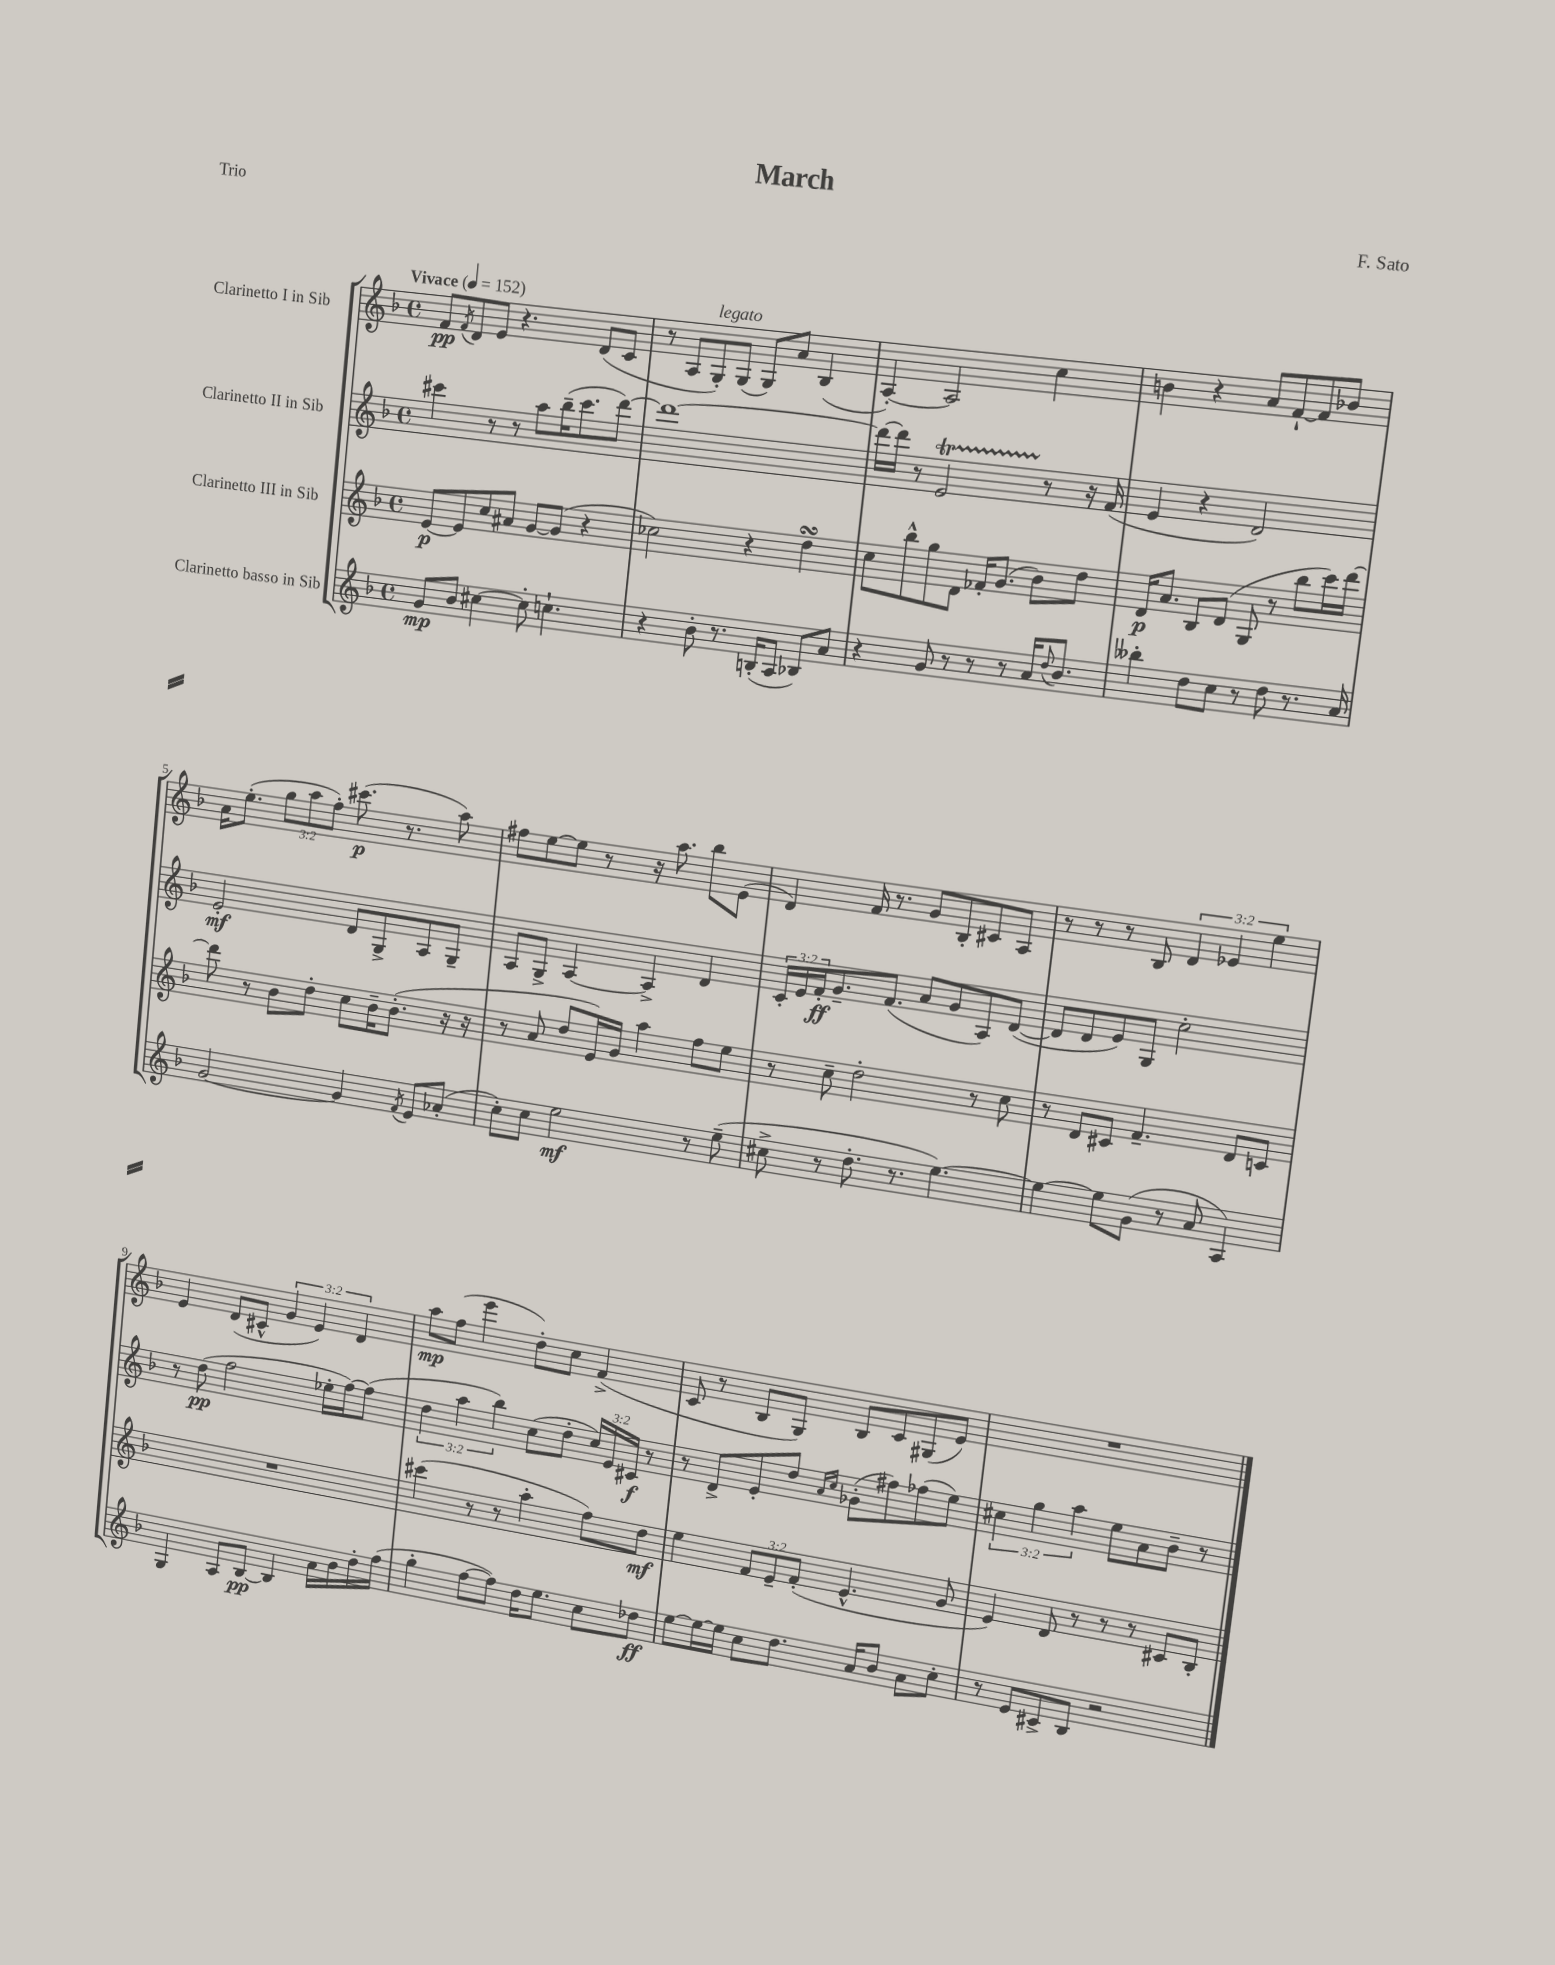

**kern	**kern	**kern	**kern
*staff4	*staff3	*staff2	*staff1
*clefG2	*clefG2	*clefG2	*clefG2
*k[b-]	*k[b-]	*k[b-]	*k[b-]
*M4/4	*M4/4	*M4/4	*M4/4
*met(c)	*met(c)	*met(c)	*met(c)
*MM152	*MM152	*MM152	*MM152
8g	[8e	4ccc#	8f
.	.	.	8qf
8b-	8e]	.	8d
[4cc#	8cc	8r	8e
.	8a#	8r	4.r
8cc#']	[8g	8aa	.
4.cc`	(8g]	(16bb-~	.
.	.	8.ccc#	.
.	4r	.	(8d
.	.	[8ddd)	8c
=	=	=	=
4r	2cc-)	1ddd_	8r
.	.	.	8A
8b-'	.	.	8G')
8.r	.	.	(8G
.	4r	.	8G)
(16B'	.	.	.
8A	.	.	8a
8B-)	4dd	.	(4B-
8a	.	.	.
=	=	=	=
4r	8cc	16ddd_	[4A')
.	.	16ddd]	.
.	8bb-^^	8r	.
8g	8gg	2e	2A]
8r	8d	.	.
8r	16f-'	.	.
.	(8.g	.	.
8r	.	.	.
16a	8b-)	8r	4cc
8qqdd	.	.	.
8.b-	.	.	.
.	8dd	16r	.
.	.	(16f	.
=	=	=	=
4bb--'	16d	4e	4b
.	8.a	.	.
8dd	8B-	4r	4r
8cc	(8d	.	.
8r	8G	2d)	8a
8dd	8r	.	[8f`
8.r	8bb-	.	8f]
.	16ccc)	.	8b-
16a	[16ddd	.	.
=	=	=	=
[2g	8ddd]	2e'	16a
.	.	.	(8.ee'
.	8r	.	.
.	8b-	.	12gg
.	.	.	12aa
.	8dd'	.	.
.	.	.	12ff')
4g]	8cc	8d	(8.ccc#
.	16b-~	8G^	.
.	(8.b-'	.	8.r
8qf	.	.	.
8e	.	8A	.
(8a-'	16r	8G~	8aa)
.	16r	.	.
=	=	=	=
8cc')	8r	8A	8ff#
8cc	8a	8G^	[8ee
2ee	8dd	[4A	8ee]
.	16e)	.	8r
.	16g	.	.
.	4aa	4A^]	16r
.	.	.	8.aa
8r	8ff	4d	8bb-
(8ee~	8ee	.	(8e
=	=	=	=
8cc#^	8r	24c'	4d)
.	.	24e	.
.	.	24f'	.
8r	8cc~	8.g~	.
8.dd'	2dd'	.	16f
.	.	(8.f	8.r
8.r	.	.	.
.	.	8a	8g
[4.ee)	.	8g	8B-'
.	8r	8A)	8c#
.	8cc	([8d	8A
=	=	=	=
4ee_	8r	8d]	8r
.	8d	8d	8r
8ee]	8c#	8e)	8r
(8g	4.f~	8G	8B-
8r	.	2cc'	6d
8a	.	.	.
.	.	.	6e-
4A)	8d	.	.
.	.	.	6ee
.	8c	.	.
=	=	=	=
4G	1r	8r	4e
.	.	(8dd	.
8A	.	2ff	(8d
[8B-	.	.	8c#^^
4B-]	.	.	6g
.	.	.	6e)
16a	.	16ee-'	.
16b-	.	[16ff)	.
.	.	.	6d
16dd'	.	(8ff]	.
(16ff	.	.	.
=	=	=	=
4gg'	(4ccc#	6dd	8aa
.	.	.	(8ff
.	.	6aa	.
[8ff	8r	.	4eee
.	.	6bb-)	.
8ff])	8r	.	.
16dd	4aa'	(8cc	8dd')
8.ee	.	.	.
.	.	8dd'	8cc
8cc	8ff)	24cc)	(4f^
.	.	24e	.
.	.	24c#	.
8dd-	8dd	8r	.
=	=	=	=
[8ee	4ee	8r	8c
16ee_	.	8d^	8r
16ee]	.	.	.
8cc	12f	8e'	8B-
.	12e~	.	.
8.dd	.	8dd	8G)
.	(12f'	.	.
.	.	16qqa	.
.	.	16qqcc	.
.	4.e^^	(8g-'	8B-
16a	.	.	.
8b-	.	8ff#)	8c
8a	.	(8ff-	(8G#
8cc'	8g	8ee)	8e)
=	=	=	=
8r	4e)	6cc#	1r
8e	.	.	.
.	.	6gg	.
8c#^	8d	.	.
.	.	6aa	.
8B-	8r	.	.
2r	8r	8ee	.
.	8r	8a	.
.	8c#	8b-~	.
.	8B-'	8r	.
==	==	==	==
*-	*-	*-	*-
